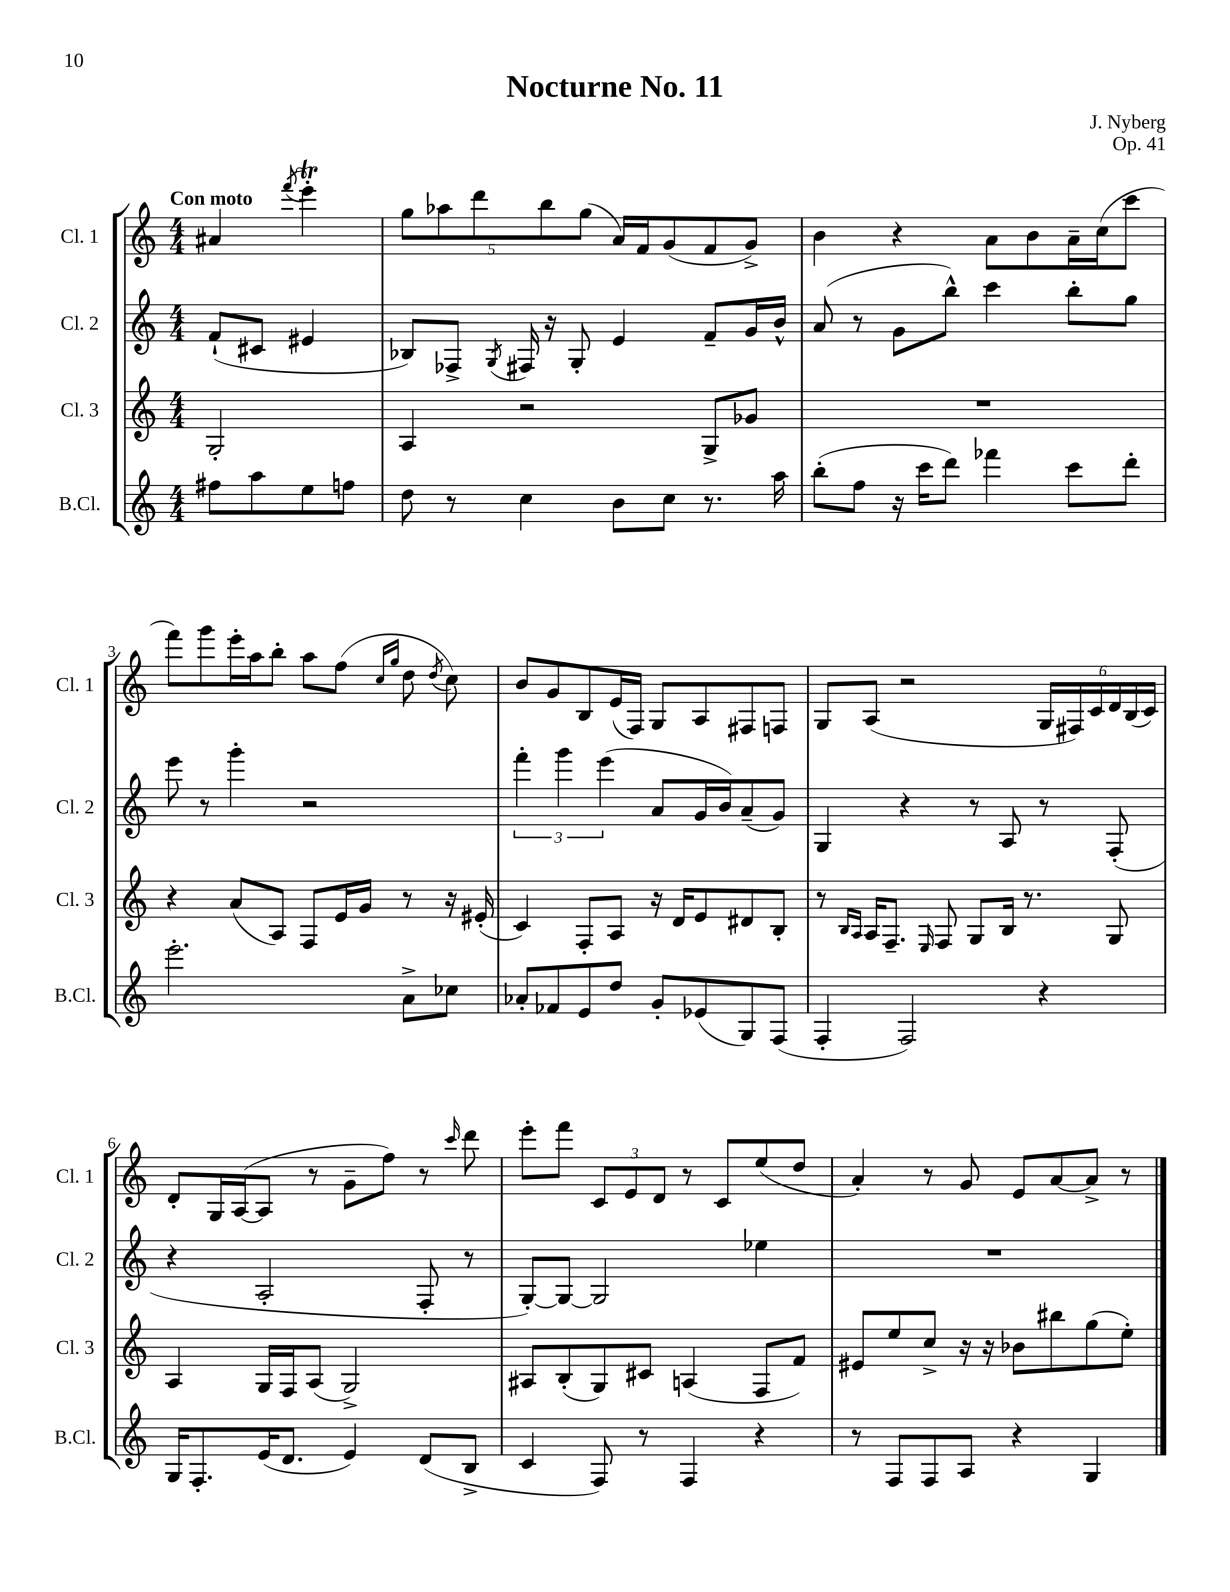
\header { title = "Nocturne No. 11" composer = "J. Nyberg" opus = "Op. 41" }
<<
\new StaffGroup <<
\new Staff = "s0" \with { instrumentName = "Cl. 1" shortInstrumentName = "Cl. 1" } {
    \clef treble \key c \major \numericTimeSignature \time 4/4 \partial 2 \tempo "Con moto"
    \autoBeamOff ais'4 \acciaccatura { f'''8 } e'''4-.\trill |
    \tuplet 5/4 { g''8[ aes''8 d'''8 b''8 g''8]( } a'16[) f'16 g'8( f'8 g'8]->) |
    b'4 r4 a'8[ b'8 a'16-- c''16( c'''8] |
    f'''8[) g'''8 e'''16-. a''16 b''8]-. a''8[ f''8]( \grace { c''16[ g''16] } d''8 \acciaccatura { d''8 } c''8) |
    b'8[ g'8 b8 e'16( f16]) g8[ a8 fis8 f8] |
    g8[ a8]( r2 \tuplet 6/4 { g16[ fis16) c'16 d'16 b16( c'16]) } |
    d'8[-. g16 a16~( a8] r8 g'8[-- f''8]) r8 \grace { c'''16 } d'''8 |
    e'''8[-. f'''8] \tuplet 3/2 { c'8[ e'8 d'8] } r8 c'8[ e''8( d''8] |
    a'4-.) r8 g'8 e'8[ a'8~ a'8]-> r8 \bar "|." |
}
\new Staff = "s1" \with { instrumentName = "Cl. 2" shortInstrumentName = "Cl. 2" } {
    \clef treble \key c \major \numericTimeSignature \time 4/4 \partial 2
    \autoBeamOff f'8[-!( cis'8] eis'4 |
    bes8[) fes8]-> \acciaccatura { g8 } fis16 r16 g8-. e'4 f'8[-- g'16 b'16]-^ |
    a'8( r8 g'8[ b''8]-^) c'''4 b''8[-. g''8] |
    e'''8 r8 g'''4-. r2 |
    \tuplet 3/2 { f'''4-. g'''4 e'''4( } a'8[ g'16 b'16) a'8--( g'8]) |
    g4 r4 r8 a8 r8 f8-.( |
    r4 a2-. f8-. r8 |
    g8[~-.) g8]~ g2 ees''4 |
    R1 \bar "|." |
}
\new Staff = "s2" \with { instrumentName = "Cl. 3" shortInstrumentName = "Cl. 3" } {
    \clef treble \key c \major \numericTimeSignature \time 4/4 \partial 2
    \autoBeamOff g2-. |
    a4 r2 g8[-> ges'8] |
    R1 |
    r4 a'8[( a8]) f8[ e'16 g'16] r8 r16 eis'16-.( |
    c'4) f8[-. a8] r16 d'16[ e'8 dis'8 b8]-. |
    r8 \grace { b16[ a16] } a16[ f8.]-- \grace { e16 } f8 g8[ b16] r8. g8 |
    a4 g16[ f16 a8]( g2->) |
    ais8[ b8-.( g8) cis'8] a4( f8[ f'8]) |
    eis'8[ e''8 c''8]-> r16 r16 bes'8[ bis''8 g''8( e''8]-.) \bar "|." |
}
\new Staff = "s3" \with { instrumentName = "B.Cl." shortInstrumentName = "B.Cl." } {
    \clef treble \key c \major \numericTimeSignature \time 4/4 \partial 2
    \autoBeamOff fis''8[ a''8 e''8 f''8] |
    d''8 r8 c''4 b'8[ c''8] r8. a''16 |
    b''8[-.( f''8] r16 c'''16[ d'''8]) fes'''4 c'''8[ d'''8]-. |
    e'''2.-. a'8[-> ces''8] |
    aes'8[-. fes'8 e'8 d''8] g'8[-. ees'8( g8) f8]( |
    f4-. f2) r4 |
    g16[ f8.-. e'16( d'8.] e'4) d'8[( b8]-> |
    c'4 f8) r8 f4 r4 |
    r8 f8[ f8 a8] r4 g4 \bar "|." |
}
>>
>>
